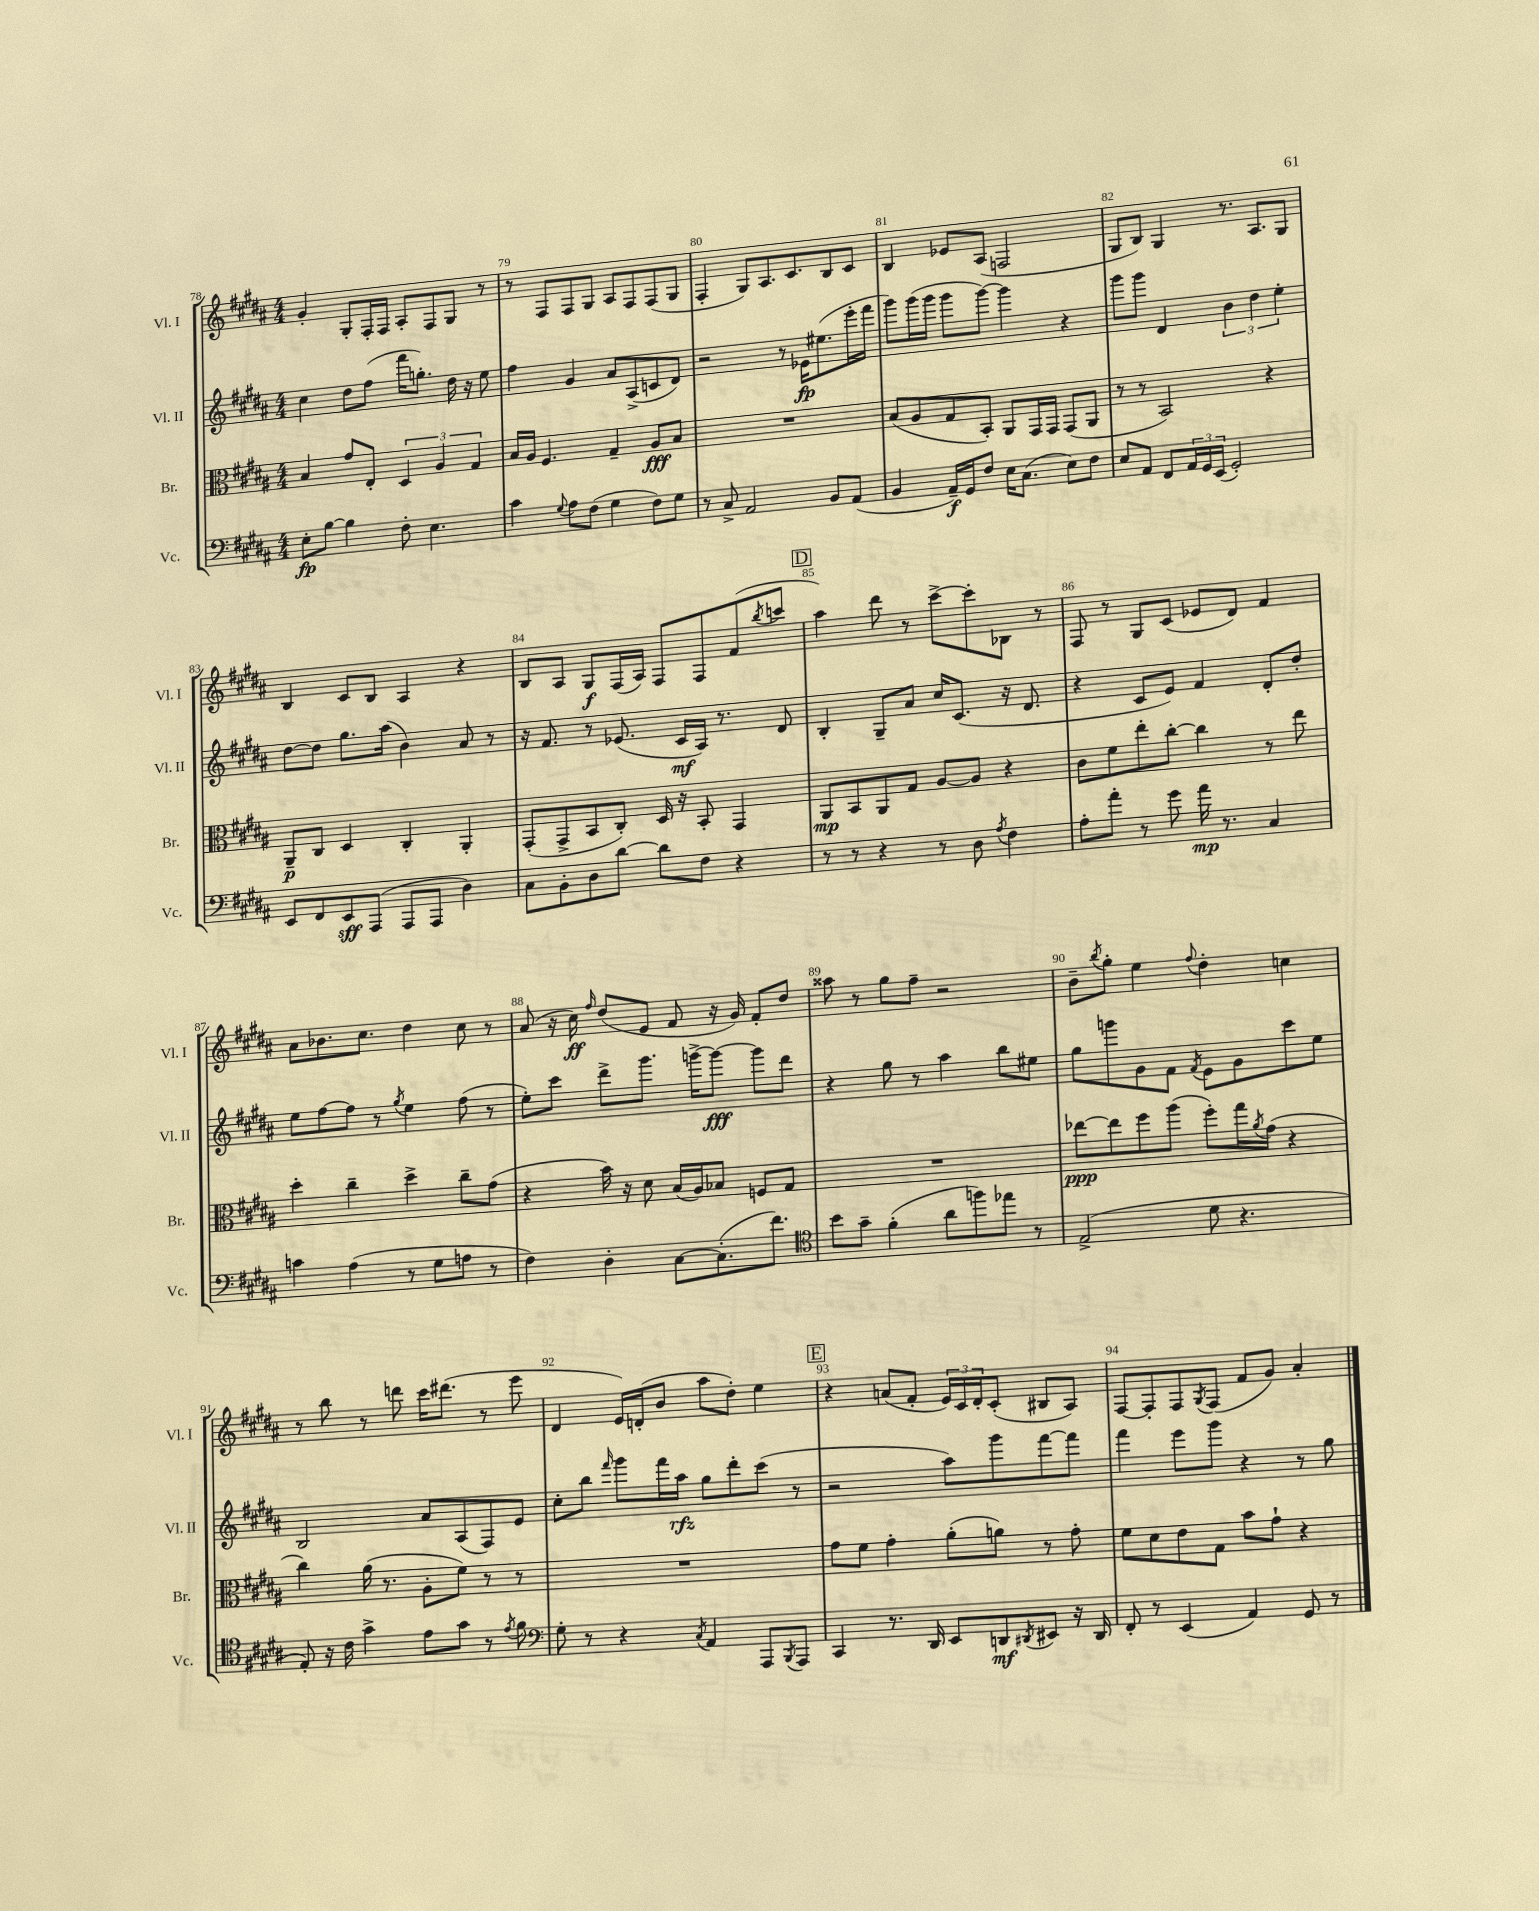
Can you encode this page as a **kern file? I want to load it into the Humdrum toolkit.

**kern	**kern	**kern	**kern
*staff4	*staff3	*staff2	*staff1
*clefF4	*clefC3	*clefG2	*clefG2
*k[f#c#g#d#a#]	*k[f#c#g#d#a#]	*k[f#c#g#d#a#]	*k[f#c#g#d#a#]
*M4/4	*M4/4	*M4/4	*M4/4
8E'	4B	4cc#	4g#'
[8B	.	.	.
4B]	8g#	8dd#	8G#'
.	8E'	(8ff#	16F#'
.	.	.	16F#
8F#'	6D#	16fff#	8A#'
.	.	8.gg')	.
4.E	.	.	8F#
.	6A#	.	.
.	.	16dd#	8G#
.	.	16r	.
.	6G#	.	.
.	.	8ee	8r
=	=	=	=
4c#	16B	4ff#	8r
.	16A#	.	.
.	4.F#	.	8F#
8qqG#	.	.	.
8A#	.	4g#	8F#
(8F#	.	.	8G#
4G#	4G#~	8a#	8A#
.	.	(8A#^	8F#
8F#)	8A#	8c	(8F#
8G#	8B	8d#)	8G#
=	=	=	=
8r	1r	2r	4F#'
8C#^	.	.	.
2AA#	.	.	8G#)
.	.	.	8.A#
.	.	8r	.
.	.	.	8.c#
.	.	16e-	.
.	.	(8.ee#	.
8BB	.	.	8B
(8AA#	.	16eee'	8c#
.	.	16fff#	.
=	=	=	=
4BB	(8B	8ggg#)	4B
.	8A#	(16ggg#	.
.	.	16ggg#	.
16AA#~)	8G#	8ggg#	8e-
16GG#	.	.	.
8F#	8BB')	[8ggg#)	(8A#
16E	8AA#	4ggg#]	2F
(8.C#	.	.	.
.	16GG#	.	.
.	16GG#	.	.
8E)	(8GG#	4r	.
8F#	8AA#	.	.
=	=	=	=
8E	8r	8ggg#	8G#
8AA#	8r	8ggg#	8B)
8FF#	2BB)	4d#	4G#
24AA#	.	.	.
24GG#	.	.	.
(24EE	.	.	.
2GG#')	.	6b	8.r
.	.	6dd#	.
.	.	.	8.A#
.	4r	.	.
.	.	6ee'	.
.	.	.	8G#
=	=	=	=
8EE	8AA#~	[8dd#	4B
8FF#	8C#	8dd#]	.
8EE	4D#	8.gg#	8c#
(8AAA#	.	.	8B
.	.	(16aa#	.
8AAA#	4C#'	4b)	4A#
8AAA#	.	.	.
4D#)	4AA#'	8a#	4r
.	.	8r	.
=	=	=	=
8C#	(8GG#'	16r	8B
.	.	8.f#	.
8BB'	8GG#^	.	8A#
8D#	8BB	8r	8G#
[8d#	8C#')	(8.e-	(16F#
.	.	.	16A#)
8d#]	16D#	.	8F#
.	16r	16c#	.
8F#	8BB'	16A#)	8F#
.	.	8.r	.
4r	4GG#	.	(8f#
.	.	.	8qbb
.	.	8d#	8ccc
=	=	=	=
8r	8AA#	4B'	4aa#)
8r	8BB	.	.
4r	8AA#	8G#~	8ddd#
.	8G#	8a#	8r
8r	[8A#	16cc#	[8ccc#^
.	.	(8.c#	.
8D#	8A#]	.	8ccc#']
8qA#	.	.	.
4F#	4r	16r	8B-
.	.	8.d#	.
.	.	.	8r
=	=	=	=
8A#'	8c#	4r	8F#
8a#'	8f#	.	8r
8r	8ee'	8c#	8G#
8g#	[8cc#'	8e)	(8c#
16a#	4cc#]	4f#	8e-
8.r	.	.	.
.	.	.	8d#)
4C#	8r	8d#'	4f#
.	8ee	8dd#'	.
=	=	=	=
4c	4dd#'	8ee	8a#
.	.	[8ff#	8.b-
(4A#	4cc#~	8ff#]	.
.	.	.	8.cc#
.	.	8r	.
.	.	8qgg#	.
8r	4dd#^	4ee	4dd#
8G#	.	.	.
8A	8cc#~	(8ff#	8cc#
8r	(8g#	8r	8r
=	=	=	=
4F#)	4r	8ee')	(8a#
.	.	8ccc#	16r
.	.	.	16cc#)
.	.	.	16qqff#
4D#'	16b)	8ddd#^	(8dd#
.	16r	.	.
.	8d#	8.ggg#	8e
[8C#	(16B	.	8f#
.	16A#)	[16ggg^	.
(8.C#']	8B-	8ggg_	16r
.	.	.	16g#)
.	8F	8ggg]	8f#'
8.f#)	.	.	.
.	8G#	8ddd#	8dd#
=	=	=	=
*clefC4	*	*	*
8b	1r	4r	8aa##
8g#~	.	.	8r
(4f#'	.	8gg#	8gg#
.	.	8r	8ff#~
8a#	.	4aa#	2r
8ff)	.	.	.
8ee-	.	8bb	.
8r	.	8ee#	.
=	=	=	=
(2E^	[8ee-	8gg#	8b~
.	.	.	8qbb
.	8ee-]	8ggg	8gg#'
.	8ff#	8g#	4ee
.	(8aa#	8f#	.
.	.	8qf#	8qqff#
8d#	8ff#')	8e	4dd#'
4.r	16gg#	8g#	.
.	8qa#	.	.
.	(16g#	.	.
.	4r	8ccc#	4cc
.	.	8ee	.
=	=	=	=
8E')	4cc#)	2B	8r
16r	.	.	8bb
16c#	.	.	.
4g#^	(16a#	.	8r
.	8.r	.	.
.	.	.	8ddd
8e	8A#'	8a#	16ccc#
.	.	.	(8.ddd#
8g#	8f#)	(8A#	.
8r	8r	8F#)	8r
8qe	.	.	.
8f#	8r	8e	8eee
=	=	=	=
*clefF4	*	*	*
8G#'	1r	8cc#'	4d#
8r	.	8bb	.
.	.	16qqfff#	.
4r	.	8ggg#	16e)
.	.	.	(16d'
.	.	16fff#	8b
.	.	16aa#	.
8qC#	.	.	.
4AA#	.	8gg#	8aa#
.	.	8ddd#'	8dd#')
8AAA#	.	(8ccc#	4ee
8qBBB	.	.	.
8AAA#	.	8r	.
=	=	=	=
4CC#	8g#	2r	4r
.	8f#	.	.
8.r	4g#'	.	(8a
.	.	.	8f#'
16DD#	.	.	.
8EE	(8a#'	8aa#)	24e)
.	.	.	24c#
.	.	.	24d#'
8DD	8a)	8ggg#	(8c#'
8qDD#	.	.	.
8EE#	8r	[8fff#	8B#
16r	8g#'	8fff#]	8A#)
16DD#	.	.	.
=	=	=	=
8FF#'	8f#	4fff#	[8F#
8r	8d#	.	8F#']
(4EE	8e	8eee	8F#
.	.	.	8qG#
.	8G#	8ggg#	(8F#
4AA#)	8b	4r	8f#
.	8g#`	.	8g#)
8GG#	4r	8r	4a#'
8r	.	8gg#	.
==	==	==	==
*-	*-	*-	*-
